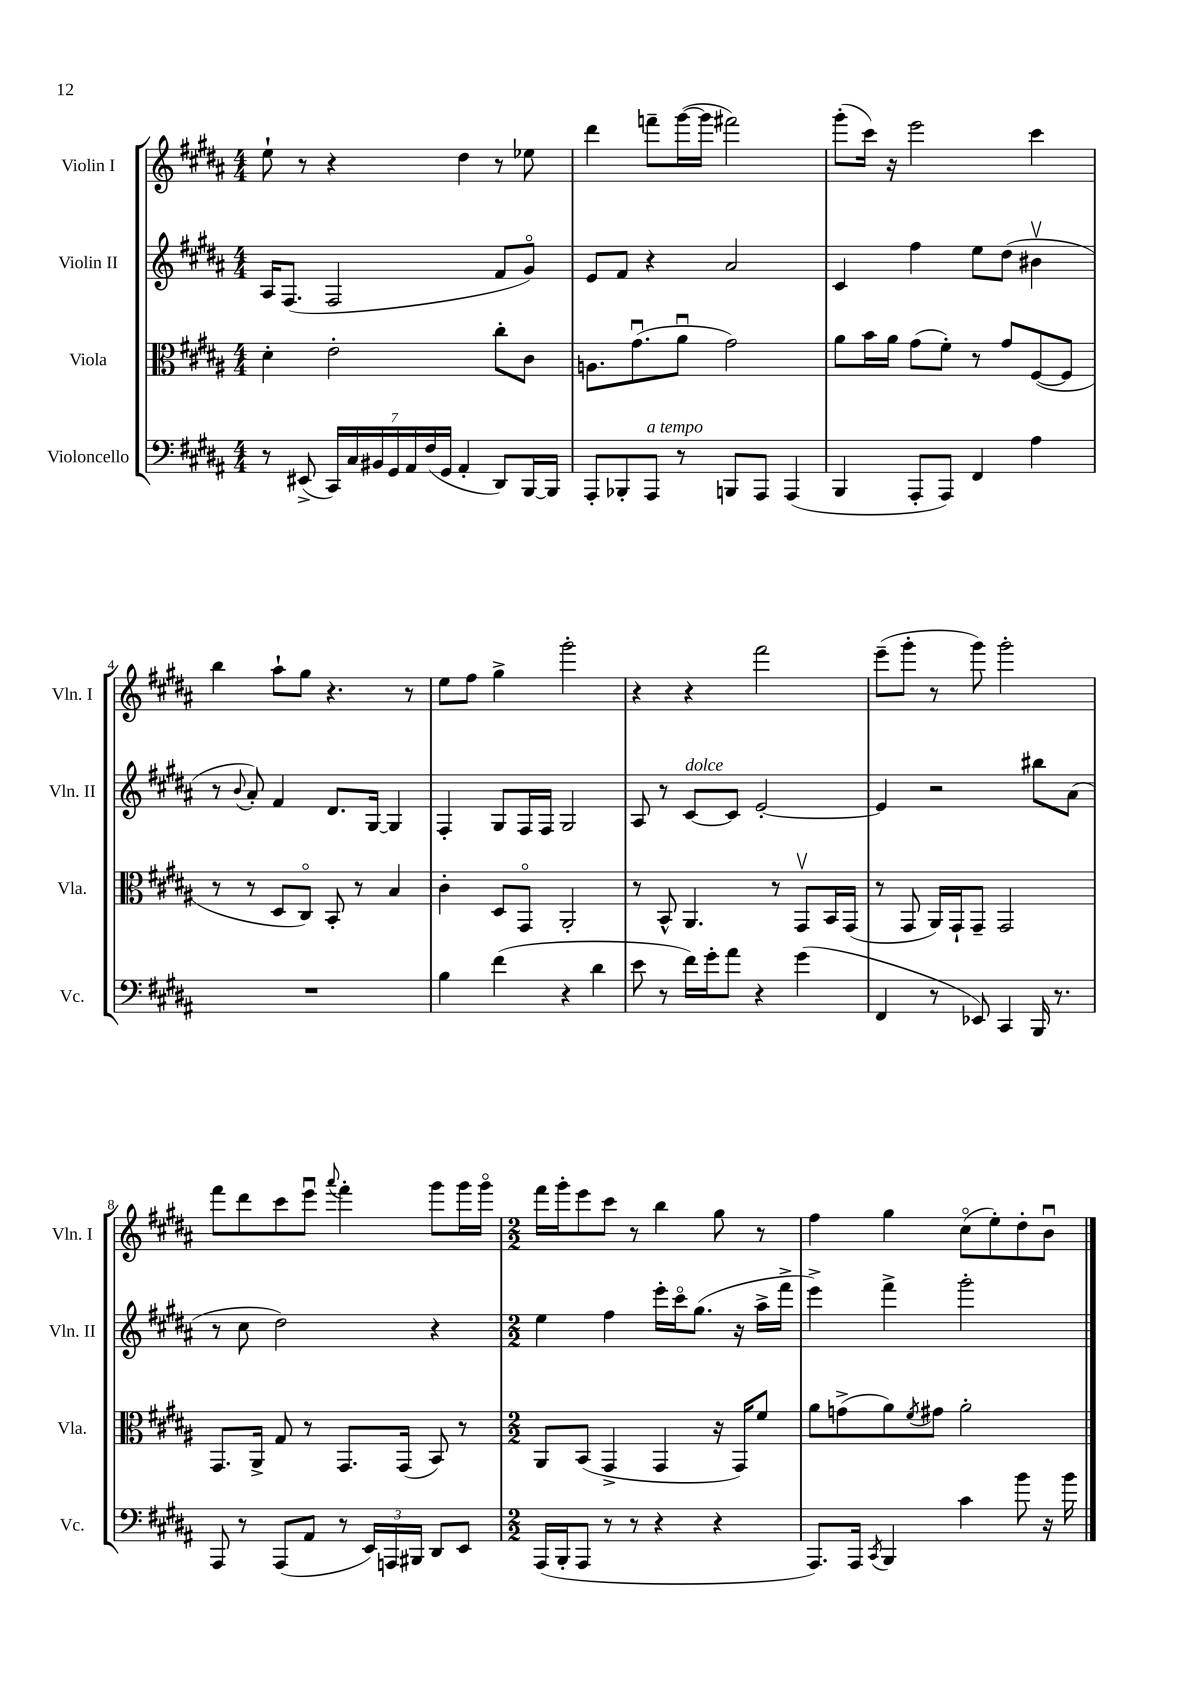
<<
\new StaffGroup <<
\new Staff = "s0" \with { instrumentName = "Violin I" shortInstrumentName = "Vln. I" } {
    \clef treble \key b \major \numericTimeSignature \time 4/4
    e''8-! r8 r4 dis''4 r8 ees''8 |
    dis'''4 f'''8-- gis'''16~( gis'''16 fis'''2) |
    gis'''8-.( cis'''16) r16 e'''2 cis'''4 |
    b''4 ais''8-! gis''8 r4. r8 |
    e''8 fis''8 gis''4-> gis'''2-. |
    r4 r4 fis'''2 |
    e'''8--( gis'''8-. r8 gis'''8) gis'''2-. |
    fis'''8 dis'''8 cis'''8 e'''8\downbow \appoggiatura { ais'''8 } fis'''4-. gis'''8 gis'''16 gis'''16\flageolet |
    \numericTimeSignature \time 2/2 fis'''16 gis'''16-. e'''8 cis'''8 r8 b''4 gis''8 r8 |
    fis''4 gis''4 cis''8\flageolet( e''8-.) dis''8-. b'8\downbow \bar "|." |
}
\new Staff = "s1" \with { instrumentName = "Violin II" shortInstrumentName = "Vln. II" } {
    \clef treble \key b \major \numericTimeSignature \time 4/4
    ais16 fis8.( fis2 fis'8 gis'8\flageolet) |
    e'8 fis'8 r4 ais'2 |
    cis'4 fis''4 e''8 dis''8( bis'4\upbow |
    r8 \appoggiatura { b'8 } ais'8-.) fis'4 dis'8. gis16~ gis4 |
    fis4-. gis8 fis16 fis16 gis2 |
    ais8 r8 cis'8~^\markup { \italic "dolce" } cis'8 e'2~-. |
    e'4 r2 bis''8 ais'8( |
    r8 cis''8 dis''2) r4 |
    \numericTimeSignature \time 2/2 e''4 fis''4 e'''16-. cis'''16\flageolet gis''8.( r16 ais''16-> fis'''16-> |
    e'''4->) fis'''4-> gis'''2-. \bar "|." |
}
\new Staff = "s2" \with { instrumentName = "Viola" shortInstrumentName = "Vla." } {
    \clef alto \key b \major \numericTimeSignature \time 4/4
    dis'4-. e'2-. cis''8-. cis'8 |
    a8. gis'8.\downbow( ais'8\downbow gis'2) |
    ais'8 b'16 ais'16 gis'8( fis'8-.) r8 gis'8 fis8~( fis8 |
    r8 r8 dis8 cis8\flageolet) b,8-. r8 b4 |
    cis'4-. dis8 gis,8\flageolet ais,2-. |
    r8 b,8-^ ais,4. r8 gis,8\upbow b,16 gis,16( |
    r8 gis,8 ais,16) gis,16-! gis,8-- gis,2 |
    gis,8. ais,16-> gis8 r8 gis,8. gis,16( b,8) r8 |
    \numericTimeSignature \time 2/2 ais,8 b,8( gis,4-> gis,4 r16 gis,16) fis'8 |
    ais'8 g'8->( ais'8) \acciaccatura { fis'8 } gis'8 ais'2-. \bar "|." |
}
\new Staff = "s3" \with { instrumentName = "Violoncello" shortInstrumentName = "Vc." } {
    \clef bass \key b \major \numericTimeSignature \time 4/4
    r8 eis,8->( \tuplet 7/4 { cis,16) cis16 bis,16 gis,16 ais,16 fis16( gis,16 } ais,4-. dis,8) b,,16~ b,,16 |
    ais,,8-. bes,,8-. ais,,8^\markup { \italic "a tempo" } r8 b,,8 ais,,8 ais,,4( |
    b,,4 ais,,8-. ais,,8) fis,4 ais4 |
    R1 |
    b4 fis'4( r4 dis'4 |
    e'8 r8 fis'16) gis'16-. ais'8 r4 gis'4( |
    fis,4 r8 ees,8) cis,4 b,,16 r8. |
    ais,,8 r8 ais,,8( ais,8 r8 \tuplet 3/2 { e,16) a,,16 bis,,16 } dis,8 e,8 |
    \numericTimeSignature \time 2/2 ais,,16( b,,16-. ais,,8 r8 r8 r4 r4 |
    ais,,8.) ais,,16 \acciaccatura { cis,8 } b,,4 cis'4 b'8 r16 b'16 \bar "|." |
}
>>
>>
